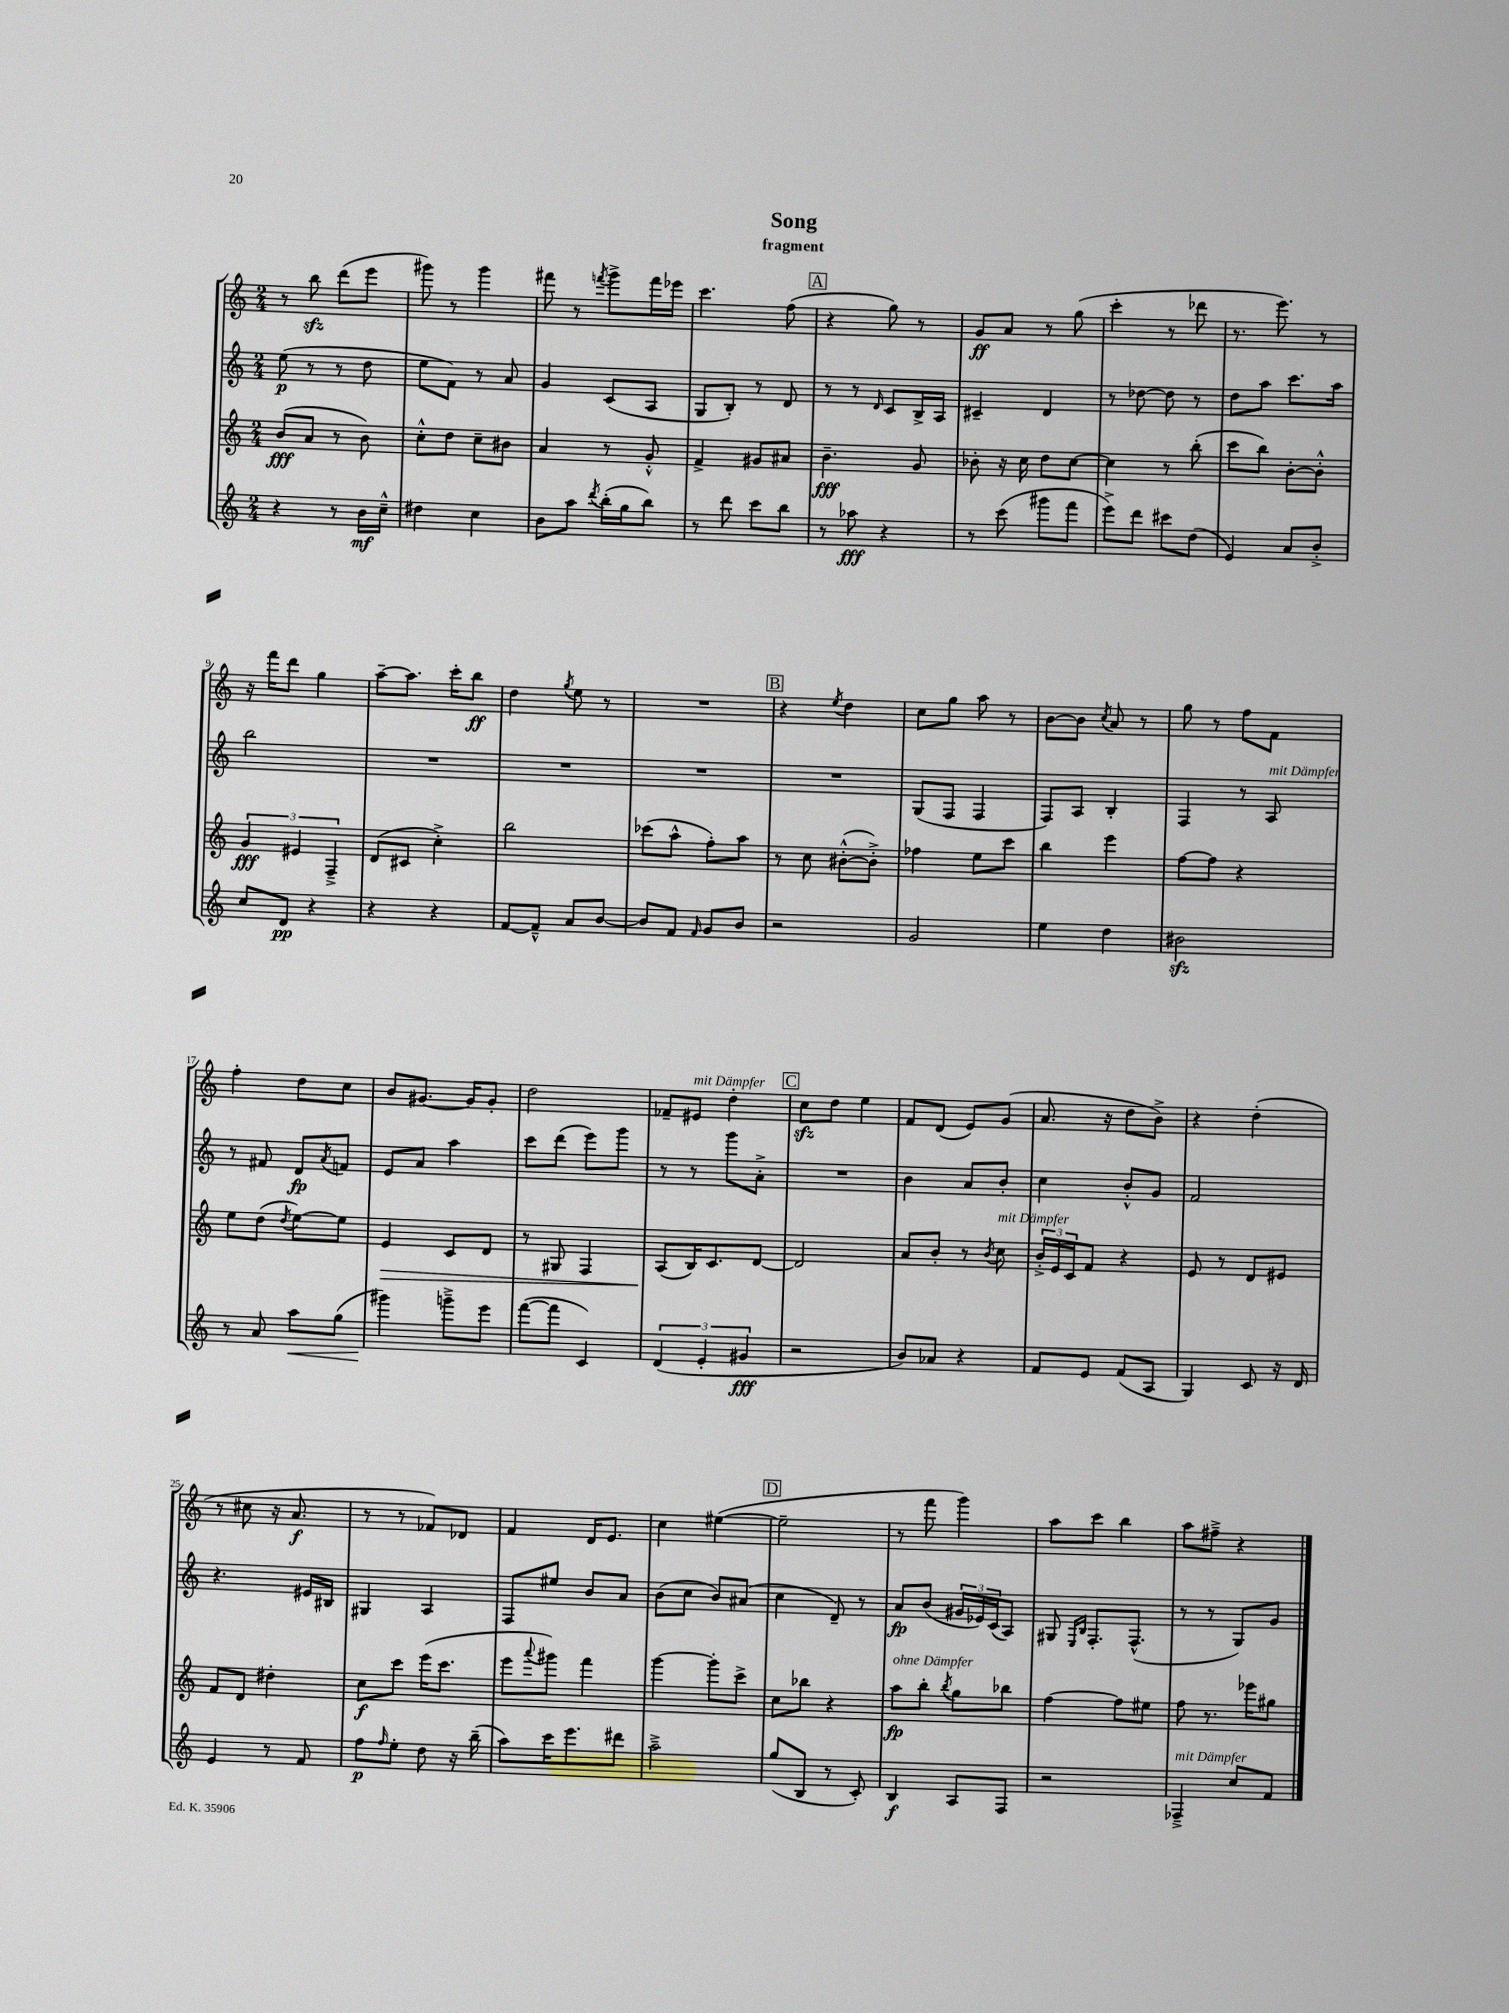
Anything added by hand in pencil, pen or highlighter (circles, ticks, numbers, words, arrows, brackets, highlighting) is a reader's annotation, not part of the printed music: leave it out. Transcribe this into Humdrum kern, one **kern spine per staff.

**kern	**kern	**kern	**kern
*staff4	*staff3	*staff2	*staff1
*clefG2	*clefG2	*clefG2	*clefG2
*k[]	*k[]	*k[]	*k[]
*M2/4	*M2/4	*M2/4	*M2/4
4r	(8b	(8ee	8r
.	8a	8r	8bb
8r	8r	8r	(8ddd
16b	8b)	8dd	8eee
16cc~^^	.	.	.
=	=	=	=
4dd#	8cc'^^	8ee	8ggg#)
.	8dd	8f)	8r
4cc	8cc~	8r	4ggg#
.	8b#	8a	.
=	=	=	=
8b	4a	4g	8fff#
8aa	.	.	8r
8qddd	.	.	8qfff
(16bb'	8r	(8c	8ggg^
16gg	.	.	.
8bb)	8g'^^	8A	16fff
.	.	.	16eee-
=	=	=	=
8r	4f^	8G	4.ccc
8ddd	.	8B')	.
8ccc	8g#	8r	.
8bb	8a#	8d	(8ff
=	=	=	=
8r	4.b~	8r	4r
8aa-	.	8r	.
.	.	16qqd	.
4r	.	8c	8gg)
.	8g	16B^	8r
.	.	16A	.
=	=	=	=
8r	8b-'	4c#~	8g
(8ccc	16r	.	8a
.	16cc	.	.
8ggg#	8dd	4d	8r
8fff	[8cc	.	(8gg
=	=	=	=
8eee^)	4cc]	8r	4ccc'
8ddd	.	[8dd-	.
8ccc#	8r	8dd-]	8r
(8dd	(8bb'	8r	8ddd-
=	=	=	=
4e)	8ccc	8dd	8.r
.	8bb)	8aa	.
.	.	.	8.eee)
8a	[8b'	8.ccc	.
8b'^	8b'^^]	.	8r
.	.	16aa	.
=	=	=	=
8cc	6g	2bb	16r
.	.	.	16fff
8d	.	.	8ddd
.	6e#	.	.
4r	.	.	4gg
.	6F~^	.	.
=	=	=	=
4r	(8d	2r	[8aa~
.	8c#	.	8.aa]
4r	4cc'^)	.	.
.	.	.	16ccc'
.	.	.	8bb
=	=	=	=
[8f	2bb	2r	4dd
8f~^^]	.	.	.
.	.	.	8qgg
8a	.	.	8ee
[8b	.	.	8r
=	=	=	=
8b]	(8ccc-	2r	2r
8f	8aa^^	.	.
16qqf	.	.	.
8g	8ff')	.	.
8b	8aa	.	.
=	=	=	=
2r	8r	2r	4r
.	8cc	.	.
.	.	.	8qee
.	([8b#'^^	.	4dd
.	8b#'^])	.	.
=	=	=	=
2g	4ff-	(8G	8cc
.	.	8F	8gg
.	8ee	4F	8aa
.	8ccc	.	8r
=	=	=	=
4ee	4bb	8F)	[8b
.	.	8A	8b]
.	.	.	8qcc
4dd	4eee	4B'	8a
.	.	.	8r
=	=	=	=
2b#	[8ff	4F	8gg
.	8ff]	.	8r
.	4r	8r	8ff
.	.	8A	8f
=	=	=	=
8r	8ee	8r	4ff'
8a	(8dd	8f#	.
.	8qdd	.	.
8aa	[8ee)	8d	8dd
.	.	8qa	.
(8gg	8ee]	8f	8cc
=	=	=	=
4ggg#)	4e	8e	8b
.	.	8a	[8.g#
8ggg~^	8c	4aa	.
.	.	.	16g#]
8eee	8d	.	8g#'
=	=	=	=
([8fff	8r	8ccc	2dd
8fff]	8G#	(8ddd	.
4c)	4F	8eee)	.
.	.	8ggg	.
=	=	=	=
(6d	(8A	8r	8f-~
.	16B)	8r	8e#
6e'	.	.	.
.	8.c	.	.
.	.	8ggg	4dd'
6g#	.	.	.
.	[8d	8a'^	.
=	=	=	=
2r	2d]	2r	8cc
.	.	.	8dd
.	.	.	4ee
=	=	=	=
8b)	8a	4b	8f
8a-	8b'	.	(8d
4r	8r	8a	8e)
.	8qb	.	.
.	8cc	8b'	(8g
=	=	=	=
8f	24b'^	4cc	8.a
.	24e	.	.
.	24c	.	.
8e	8f	.	.
.	.	.	16r
(8f	4r	8b'^^	8dd
8A	.	8g	8b^)
=	=	=	=
4G)	8e	2f	4r
.	8r	.	.
8c	8d	.	(4dd'
16r	8e#	.	.
16d	.	.	.
=	=	=	=
4e	8f	4.r	8r
.	8d	.	8cc#
8r	4dd#'	.	16r
.	.	.	8.a
8f	.	16e#	.
.	.	16B#	.
=	=	=	=
8ff	8cc	4G#	8r
16qqff	.	.	.
8ee'	8ccc	.	8r
8dd	(16eee	4A	8f-)
.	8.ccc	.	.
16r	.	.	8d-
(16bb~	.	.	.
=	=	=	=
8aa)	8eee	8F	4f
.	8qqaaa	.	.
16ccc	8ggg#)	8ee#	.
8.eee	.	.	.
.	4fff	8b	16d
.	.	.	8.e
8ddd#	.	8a	.
=	=	=	=
2aa~^	[4ggg	(8b	4cc
.	.	8cc	.
.	8ggg']	8b)	([4ee#
.	8ccc^	(8a#	.
=	=	=	=
(8gg	8cc	4cc	2ee#~]
8B	8bb-	.	.
8r	4r	8d~)	.
8c')	.	8r	.
=	=	=	=
4B	8aa	8a	8r
.	8bb'	(8b	8fff
.	8qbb	.	.
8A	8gg	24g#	4ggg)
.	.	24e-)	.
.	.	(24c	.
8F	8bb-	8A)	.
=	=	=	=
2r	[4ff	8G#	8aa
.	.	16qqE	.
.	.	16qqB	.
.	.	8.F'	8ccc
.	8ff]	.	4bb
.	.	(8.F^^	.
.	8ee#	.	.
=	=	=	=
4F-~^	8ff	8r	8aa
.	8.r	8r	8ff#~^
8cc	.	8G)	4r
.	16eee-	.	.
8f	8gg#	8g	.
==	==	==	==
*-	*-	*-	*-
